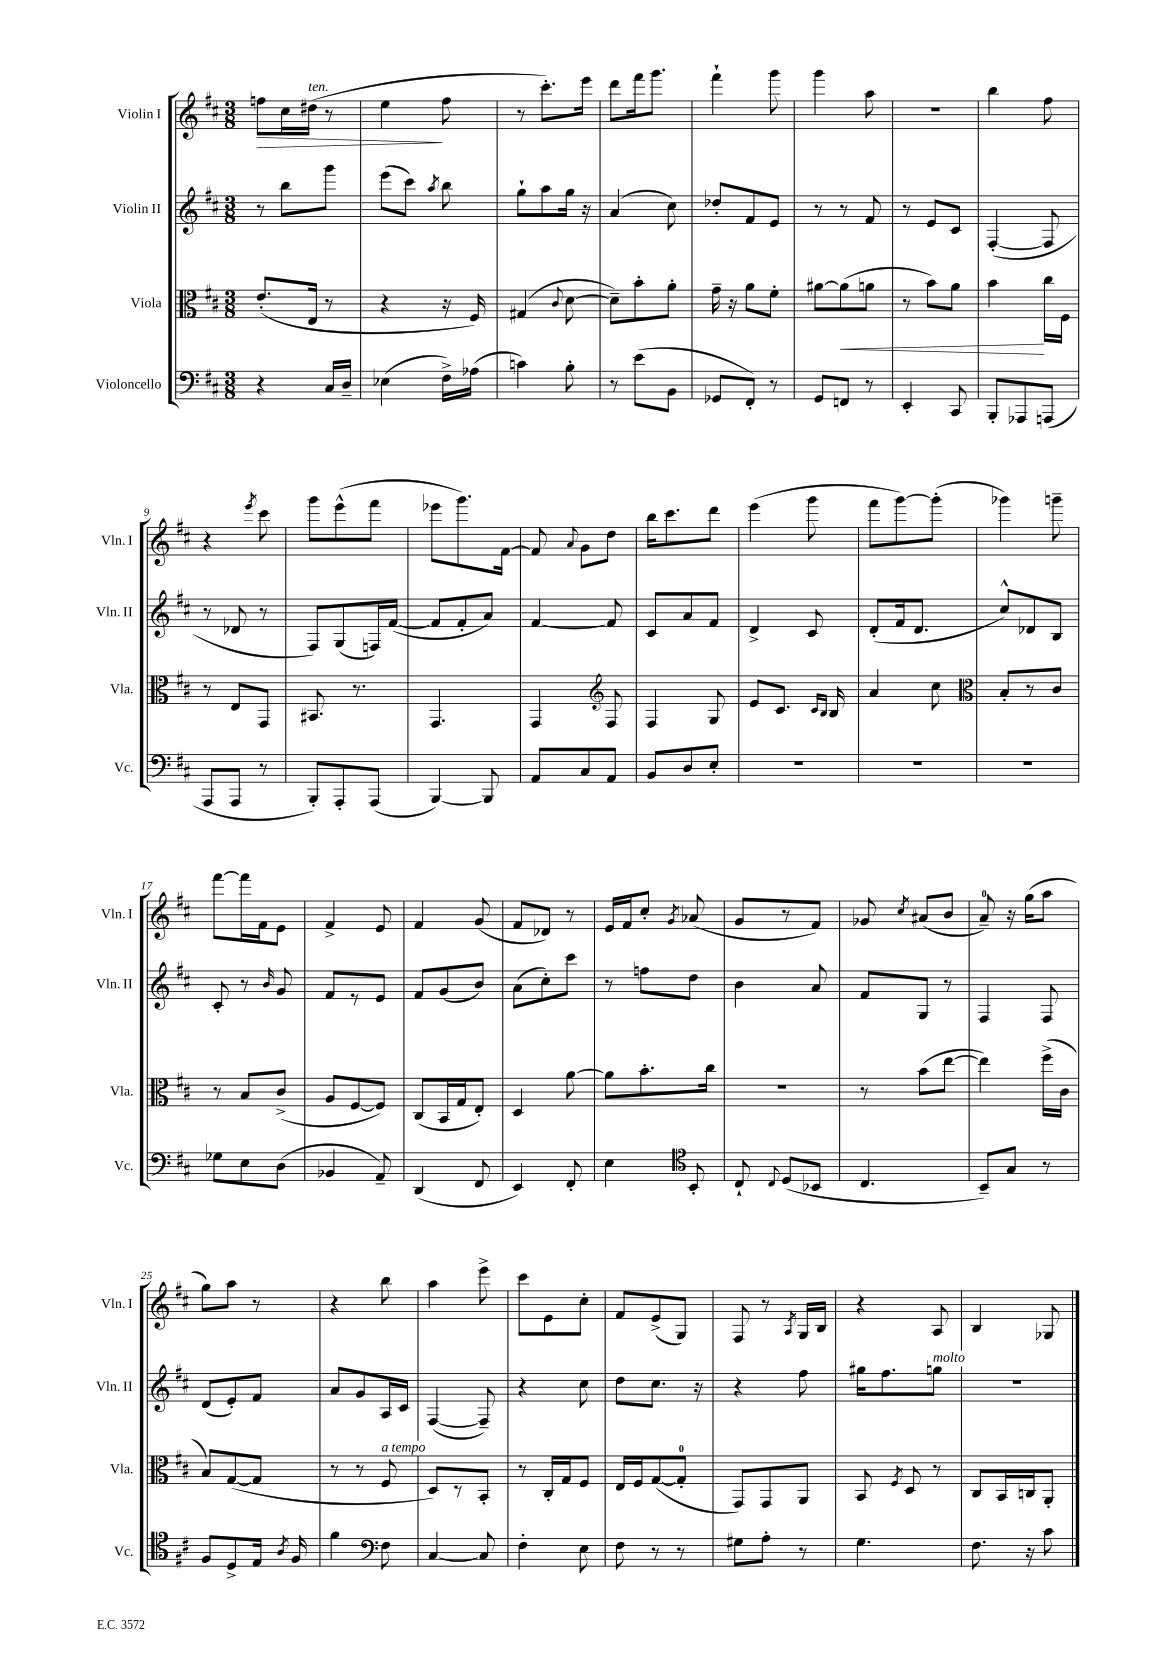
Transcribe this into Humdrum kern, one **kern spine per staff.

**kern	**kern	**dynam	**kern	**kern	**dynam
*part4	*part3	*part3	*part2	*part1	*part1
*staff4	*staff3	*staff3	*staff2	*staff1	*staff1
*I"Violoncello	*I"Viola	*	*I"Violin II	*I"Violin I	*
*I'Vc.	*I'Vla.	*	*I'Vln. II	*I'Vln. I	*
*clefF4	*clefC3	*	*clefG2	*clefG2	*
*k[f#c#]	*k[f#c#]	*	*k[f#c#]	*k[f#c#]	*
*M3/8	*M3/8	*	*M3/8	*M3/8	*
=1	=1	=1	=1	=1	=1
!	!	!	!	!	!LO:HP:b
4r	(8.e'/L	.	8r	8ffn\L	>
.	.	.	8bb\L	16cc#\L	.
!	!	!	!	!LO:TX:a:i:t=ten.	!
.	16E/Jk	.	.	(16dd#X\JJ	.
16C#/LL	8r	.	8ggg\J	8r	.
16D~/JJ	.	.	.	.	.
=2	=2	=2	=2	=2	=2
(4E-X\	4r	.	(8eee\L	4ee\	.
.	.	.	8ccc#\J)	.	.
.	.	.	8qaa/	.	.
16F#^\LL)	16r	.	8bb\	8ff#\	]
(16A-X\JJ	16F#/)	.	.	.	.
=3	=3	=3	=3	=3	=3
4cn\)	(4G#X/	.	8gg`\L	8r	.
.	.	.	8aa\	8.ccc#'\L)	.
.	8qqc#/	.	.	.	.
8B'\	[8d\	.	16gg\Jk	.	.
.	.	.	16r	16eee\Jk	.
=4	=4	=4	=4	=4	=4
8r	8d~\L])	.	(4a/	8ddd\L	.
(8e\L	8b'\	.	.	16fff#\k	.
.	.	.	.	8.ggg\J	.
8BB\J	8a'\J	.	8cc#\)	.	.
=5	=5	=5	=5	=5	=5
8GG-X/L	16g~\	.	8dd-X'/L	4fff#`\	.
.	16r	.	.	.	.
8FF#'/J)	8a\L	.	8f#/	.	.
8r	8f#'\J	.	8e/J	8ggg\	.
=6	=6	=6	=6	=6	=6
8GG/L	[8a#X\L	.	8r	4ggg\	.
!	!	!LO:HP:b	!	!	!
8FFn/J	(8a#\]	<	8r	.	.
8r	8an\J	.	8f#/	8aa\	.
=7	=7	=7	=7	=7	=7
4EE'/	8r	.	8r	4.r	.
.	8b\L)	.	8e/L	.	.
8CC#/	8a\J	.	8c#/J	.	.
=8	=8	=8	=8	=8	=8
8BBB'/L	4b\	.	([4F#'/	4bb\	.
8AAA-X/	.	.	.	.	.
(8AAAn/J	16cc#\LL	[	8F#/]	8ff#\	.
.	16F#\JJ	.	.	.	.
!!LO:LB:g=z
=9	=9	=9	=9	=9	=9
8AAA/L	8r	.	8r	4r	.
8AAA/J	8E/L	.	8d-X/	.	.
.	.	.	.	8qeee/	.
8r	8GG/J	.	8r	8ccc#\	.
=10	=10	=10	=10	=10	=10
8BBB'/L)	8.BB#X/	.	8F#/L)	8ggg\L	.
8AAA'/	.	.	(8G/	(8eee^^\	.
.	8.r	.	.	.	.
(8AAA/J	.	.	16Fn/L)	8fff#\J	.
.	.	.	([16f#/JJ	.	.
=11	=11	=11	=11	=11	=11
[4BBB/)	4.GG/	.	8f#/L]	8eee-X\L	.
.	.	.	8f#'/	8.ggg\)	.
8BBB/]	.	.	8a/J)	.	.
.	.	.	.	[16f#\Jk	.
=12	=12	=12	=12	=12	=12
8AA/L	4GG/	.	[4f#/	8f#/]	.
.	.	.	.	8qqa/	.
8C#/	.	.	.	8g\L	.
*	*clefG2	*	*	*	*
8AA/J	8F#/	.	8f#/]	8dd\J	.
=13	=13	=13	=13	=13	=13
8BB/L	4F#/	.	8c#/L	16bb\KL	.
.	.	.	.	8.ccc#\	.
8D/	.	.	8a/	.	.
8E'/J	8G/	.	8f#/J	8ddd\J	.
=14	=14	=14	=14	=14	=14
4.r	8e/L	.	4d^/	(4eee\	.
.	8.c#/J	.	.	.	.
.	.	.	8c#/	8ggg\	.
.	16qqc#/LL	.	.	.	.
.	16qqB/JJ	.	.	.	.
.	16B/	.	.	.	.
=15	=15	=15	=15	=15	=15
4.r	4a/	.	(8d'/L	8fff#\L	.
.	.	.	16f#/k	[8ggg\)	.
.	.	.	8.d/J	.	.
.	8cc#\	.	.	(8ggg'\J]	.
=16	=16	=16	=16	=16	=16
*	*clefC3	*	*	*	*
4.r	8B'/L	.	8cc#^^/L)	4ggg-X\)	.
.	8r	.	8d-X/	.	.
.	8c#/J	.	8B/J	8gggn~\	.
!!LO:LB:g=z
=17	=17	=17	=17	=17	=17
8G-X\L	8r	.	8c#'/	[8fff#\L	.
8E\	8B/L	.	8r	16fff#\L]	.
.	.	.	.	16f#\J	.
.	.	.	16qqb/	.	.
(8D\J	(8c#^/J	.	8g/	8e\J	.
=18	=18	=18	=18	=18	=18
4BB-X/	8A/L	.	8f#/L	4f#^/	.
.	[8F#/	.	8r	.	.
8AA~/)	8F#/J])	.	8e/J	8e/	.
=19	=19	=19	=19	=19	=19
(4DD/	(8C#/L	.	8f#/L	4f#/	.
.	16BB/L	.	(8g/	.	.
.	16G/J	.	.	.	.
8FF#/	8E'/J)	.	8b/J)	(8g/	.
=20	=20	=20	=20	=20	=20
4EE/)	4D/	.	(8a\L	8f#/L	.
.	.	.	8cc#'\)	8d-X/J)	.
8FF#'/	[8a\	.	8ccc#\J	8r	.
=21	=21	=21	=21	=21	=21
4E\	8a\L]	.	8r	16e/LL	.
.	.	.	.	16f#/J	.
.	8.b'\	.	8ffn\L	8cc#'/J	.
*clefC4	*	*	*	*	*
.	.	.	.	8qg/	.
8BB'/	.	.	8dd\J	(8a-X/	.
.	16cc#\Jk	.	.	.	.
=22	=22	=22	=22	=22	=22
8C#`/	4.r	.	4b\	8g/L	.
8qqC#/	.	.	.	.	.
(8D/L	.	.	.	8r	.
8BB-X/J	.	.	8a/	8f#/J)	.
=23	=23	=23	=23	=23	=23
4.C#/	8r	.	8f#/L	8g-X/	.
.	.	.	.	8qcc#/	.
.	(8b\L	.	8G/J	(8a#X/L	.
.	[8ee\J	.	8r	8b/J	.
=24	=24	=24	=24	=24	=24
8BB~/L)	4ee\])	.	4F#/	8a~/)	.
8G/J	.	.	.	16r	.
.	.	.	.	(16gg\KL	.
8r	(16ff#^\LL	.	8F#/	8aa\J	.
.	16c#\JJ	.	.	.	.
!!LO:LB:g=z
=25	=25	=25	=25	=25	=25
8F#/L	8B/L)	.	(8d/L	8gg\L)	.
8D^/	([8G/	.	8e'/)	8aa\J	.
16E/Jk	8G/J]	.	8f#/J	8r	.
8qA/	.	.	.	.	.
16F#/	.	.	.	.	.
=26	=26	=26	=26	=26	=26
4f#\	8r	.	8a/L	4r	.
.	8r	.	8g/	.	.
*clefF4	*	*	*	*	*
!	!LO:TX:a:i:t=a tempo	!	!	!	!
8F#\	8F#/	.	16A/L	8bb\	.
.	.	.	16c#/JJ	.	.
=27	=27	=27	=27	=27	=27
[4C#/	8D/L)	.	([4F#/	4aa\	.
.	8r	.	.	.	.
8C#/]	8BB'/J	.	8F#~/])	8eee^\	.
=28	=28	=28	=28	=28	=28
4F#'\	8r	.	4r	8ccc#\L	.
.	16C#'/LL	.	.	8e\	.
.	16G/J	.	.	.	.
8E\	8F#/J	.	8cc#\	8cc#'\J	.
=29	=29	=29	=29	=29	=29
8F#\	16E/LL	.	8dd\L	8f#/L	.
.	16F#/J	.	.	.	.
8r	([8G/	.	8.cc#\J	(8e^/	.
8r	8G'/J]	.	.	8G/J)	.
.	.	.	16r	.	.
=30	=30	=30	=30	=30	=30
8G#X\L	8GG/L)	.	4r	8F#/	.
8A'\J	8GG/	.	.	8r	.
.	.	.	.	8qA/	.
8r	8AA/J	.	8ff#\	16G/LL	.
.	.	.	.	16B/JJ	.
=31	=31	=31	=31	=31	=31
4.G\	8BB/	.	16gg#X\KL	4r	.
.	.	.	8.ff#\	.	.
.	8qF#/	.	.	.	.
.	8D/	.	.	.	.
!	!	!	!LO:TX:a:i:t=molto	!	!
.	8r	.	8ggn\J	8A/	.
=32	=32	=32	=32	=32	=32
8.F#\	8C#/L	.	4.r	4B/	.
.	16BB/L	.	.	.	.
16r	16Cn/J	.	.	.	.
8c#\	8AA'/J	.	.	8G-X/	.
==	==	==	==	==	==
*-	*-	*-	*-	*-	*-
